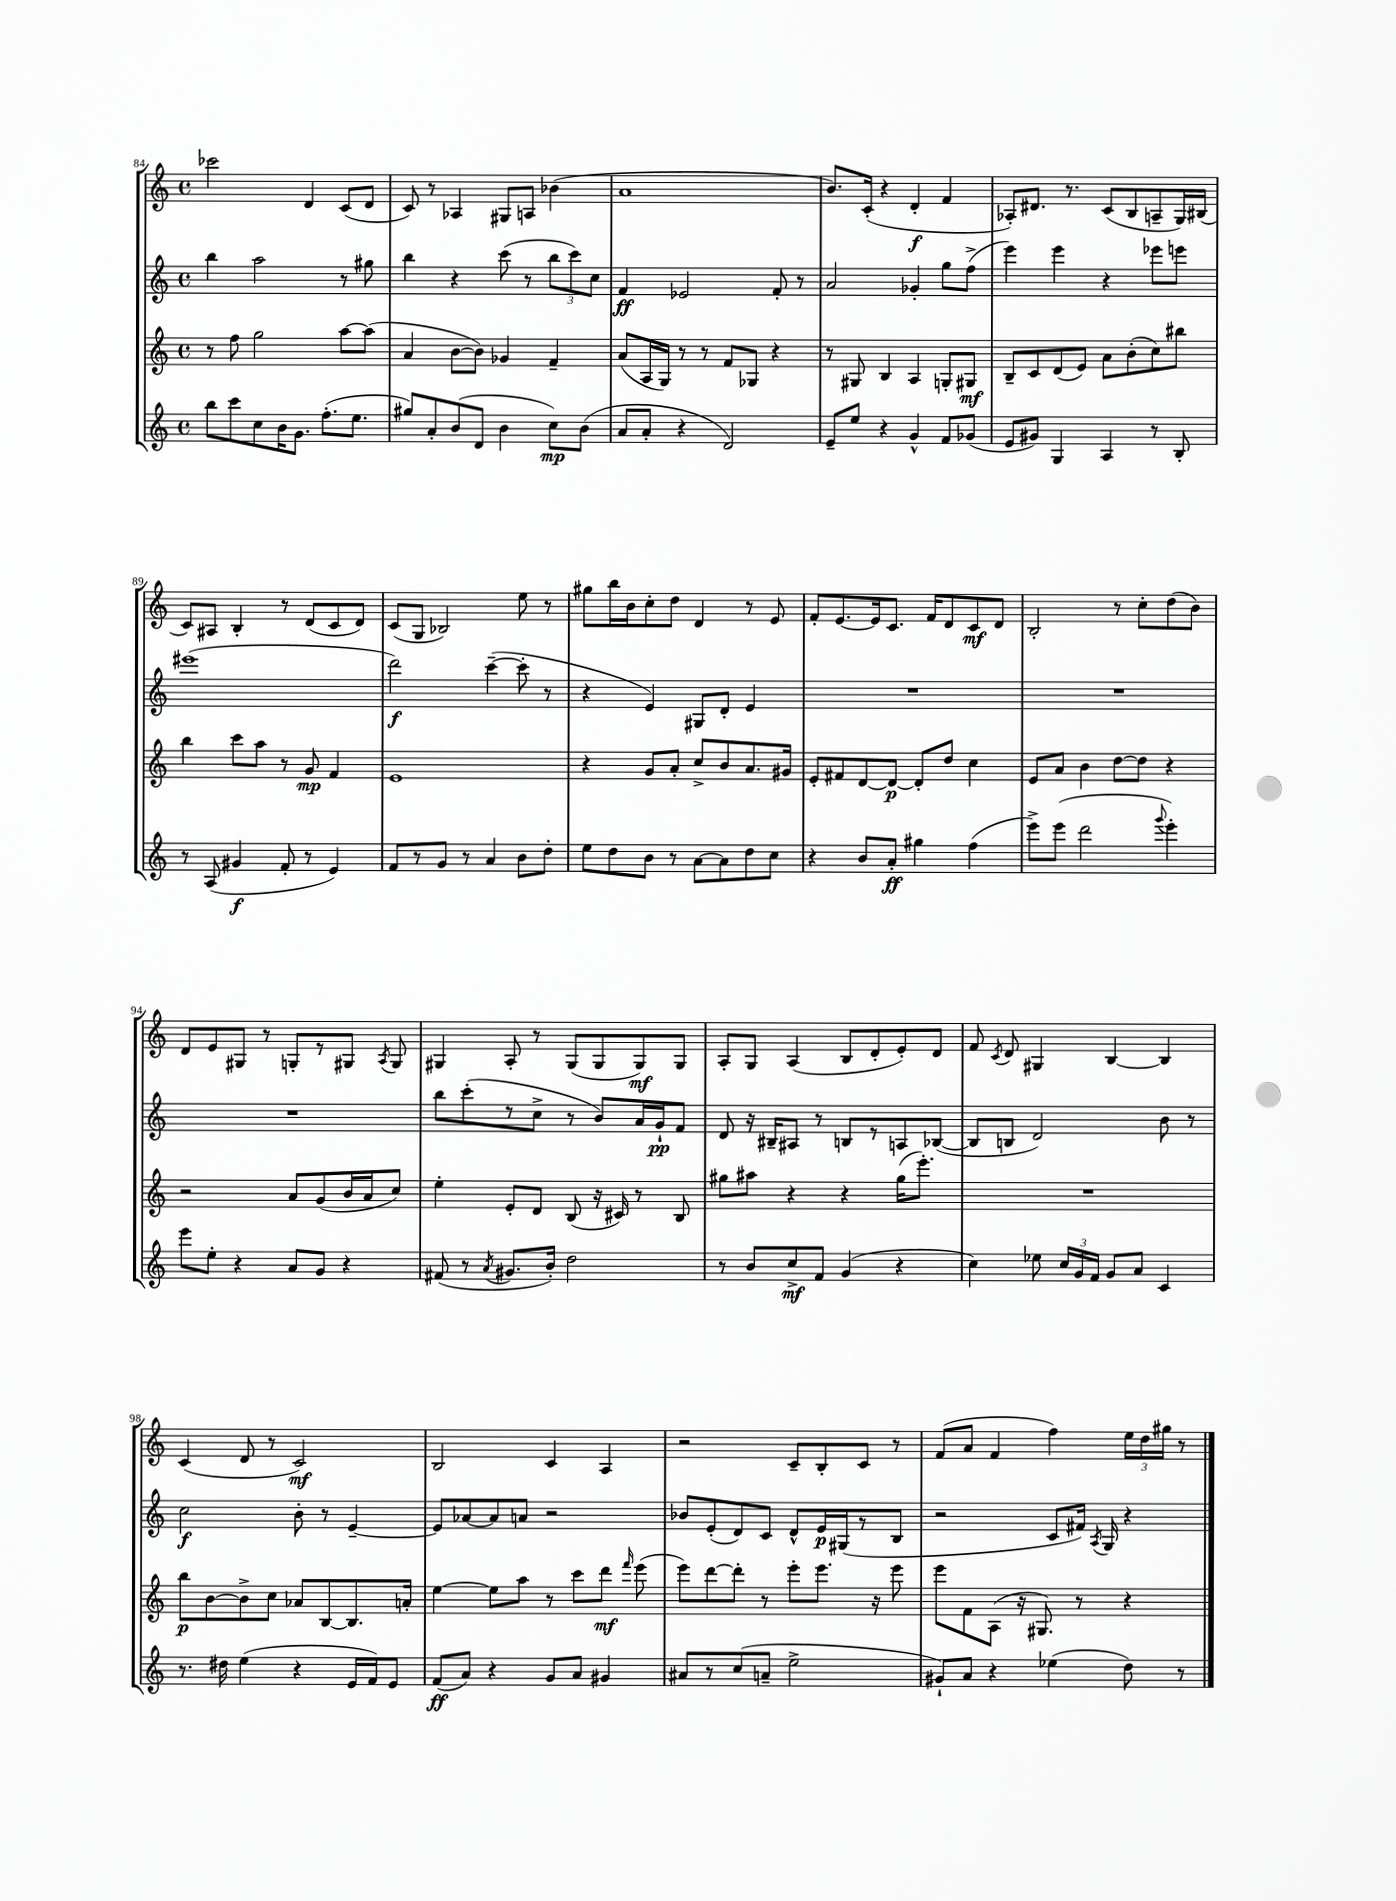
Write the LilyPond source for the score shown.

<<
\new StaffGroup <<
\new Staff = "s0" {
    \clef treble \key c \major \defaultTimeSignature \time 4/4
    \autoBeamOff ces'''2 d'4 c'8[( d'8] |
    c'8) r8 aes4 gis8[ a8] bes'4( |
    a'1 |
    b'8.[) c'16]-.( r4 d'4-.\f f'4 |
    aes8[-.) dis'8.] r8. c'8[( b8 a8-- g16) bis16]( |
    c'8[) ais8] b4-. r8 d'8[( c'8 d'8]) |
    c'8[( g8] bes2) e''8 r8 |
    gis''8[ b''16 b'16 c''8-. d''8] d'4 r8 e'8 |
    f'8[-. e'8.~ e'16 c'8.] f'16[ d'8 c'8\mf d'8] |
    b2-. r8 c''8[-. d''8( b'8]) |
    d'8[ e'8 gis8] r8 g8[-. r8 gis8] \acciaccatura { a8 } gis8 |
    gis4 a8-. r8 gis8[( gis8 gis8\mf) gis8] |
    a8[-. g8] a4( b8[ d'8-. e'8-.) d'8] |
    f'8 \acciaccatura { c'8 } d'8 gis4 b4~ b4 |
    c'4( d'8 r8 c'2\mf) |
    b2 c'4 a4 |
    r2 c'8[-- b8-. c'8] r8 |
    f'8[( a'8] f'4 f''4) \tuplet 3/2 { e''16[ d''16 gis''16] } r8 \bar "|." |
}
\new Staff = "s1" {
    \clef treble \key c \major \defaultTimeSignature \time 4/4
    \autoBeamOff b''4 a''2 r8 gis''8 |
    b''4 r4 c'''8( r8 \tuplet 3/2 { b''8[ c'''8) c''8] } |
    f'4\ff ees'2 f'8-. r8 |
    a'2 ges'4-. g''8[ f''8]->( |
    e'''4) e'''4 r4 ees'''8[ e'''8] |
    eis'''1( |
    d'''2\f) c'''4~--( c'''8-. r8 |
    r4 e'4) gis8[ d'8]-. e'4 |
    R1 |
    R1 |
    R1 |
    b''8[ c'''8-.( r8 c''8]-> r8 b'8[) a'16 g'16-!\pp f'8] |
    d'8 r16 bis16[-- ais8] r8 b8[ r8 a8 bes8]~( |
    bes8[ b8] d'2) b'8 r8 |
    c''2\f b'8-. r8 e'4~-- |
    e'8[ aes'8~ aes'8 a'8] r2 |
    bes'8[ e'8-.( d'8) c'8] d'8[-^ e'16\p gis16( r8 b8] |
    r2 c'8[ fis'16]) \acciaccatura { a8 } g16 r4 \bar "|." |
}
\new Staff = "s2" {
    \clef treble \key c \major \defaultTimeSignature \time 4/4
    \autoBeamOff r8 f''8 g''2 a''8[~ a''8]( |
    a'4 b'8[~ b'8]) ges'4 f'4-- |
    a'8[( a16 g16]) r8 r8 f'8[ ges8] r4 |
    r8 gis8 b4 a4 g8[-. gis8]\mf |
    b8[-- c'8 d'8( e'8]) a'8[ b'8-.( c''8) bis''8] |
    b''4 c'''8[ a''8] r8 g'8\mp f'4 |
    e'1 |
    r4 g'8[ a'8]-. c''8[-> b'8 a'8. gis'16] |
    e'8[-. fis'8 d'8~ d'8]~\p d'8[-. d''8] c''4 |
    e'8[ a'8] b'4 d''8[~ d''8] r4 |
    r2 a'8[ g'8( b'16 a'16 c''8]) |
    e''4-. e'8[-. d'8] b8( r16 cis'16) r8 b8 |
    gis''8[ ais''8] r4 r4 gis''16[( e'''8.]-.) |
    R1 |
    b''8[\p b'8~ b'8-> c''8] aes'8[ b8~ b8. a'16]-. |
    e''4~ e''8[ a''8] r8 c'''8[ d'''8]\mf \grace { f'''16 } e'''8( |
    e'''8[) d'''8~ d'''8]-. r8 e'''8[-. e'''8.] r16 e'''8 |
    e'''8[ f'8 a8]( r16 gis8.) r8 r4 \bar "|." |
}
\new Staff = "s3" {
    \clef treble \key c \major \defaultTimeSignature \time 4/4
    \autoBeamOff b''8[ c'''8 c''8 b'16 g'8.] f''8.[-.( e''8.] |
    gis''8[) a'8-. b'8( d'8] b'4 c''8[\mp) b'8]( |
    a'8[ a'8]-. r4 d'2) |
    e'8[-- e''8] r4 g'4-^ f'8[ ges'8]( |
    e'8[ gis'8]) g4 a4 r8 b8-. |
    r8 a8( gis'4\f f'8-. r8 e'4) |
    f'8[ r8 g'8] r8 a'4 b'8[ d''8]-. |
    e''8[ d''8 b'8] r8 a'8[~ a'8 d''8 c''8] |
    r4 b'8[ a'8]-.\ff gis''4 f''4( |
    e'''8[->) e'''8]( d'''2 \appoggiatura { g'''8 } e'''4-.) |
    e'''8[ e''8]-. r4 a'8[ g'8] r4 |
    fis'8( r8 \acciaccatura { a'8 } gis'8.[ b'16]-.) d''2 |
    r8 b'8[ c''8->\mf f'8] g'4( r4 |
    c''4) ees''8 \tuplet 3/2 { c''16[ g'16 f'16] } g'8[ a'8] c'4 |
    r8. dis''16 e''4( r4 e'16[ f'16) e'8] |
    f'8[\ff( a'8]) r4 g'8[ a'8] gis'4 |
    ais'8[ r8 c''8( a'8]-- e''2-> |
    gis'8[-!) a'8] r4 ees''4( d''8) r8 \bar "|." |
}
>>
>>
\layout { \context { \Score currentBarNumber = #84 } }
